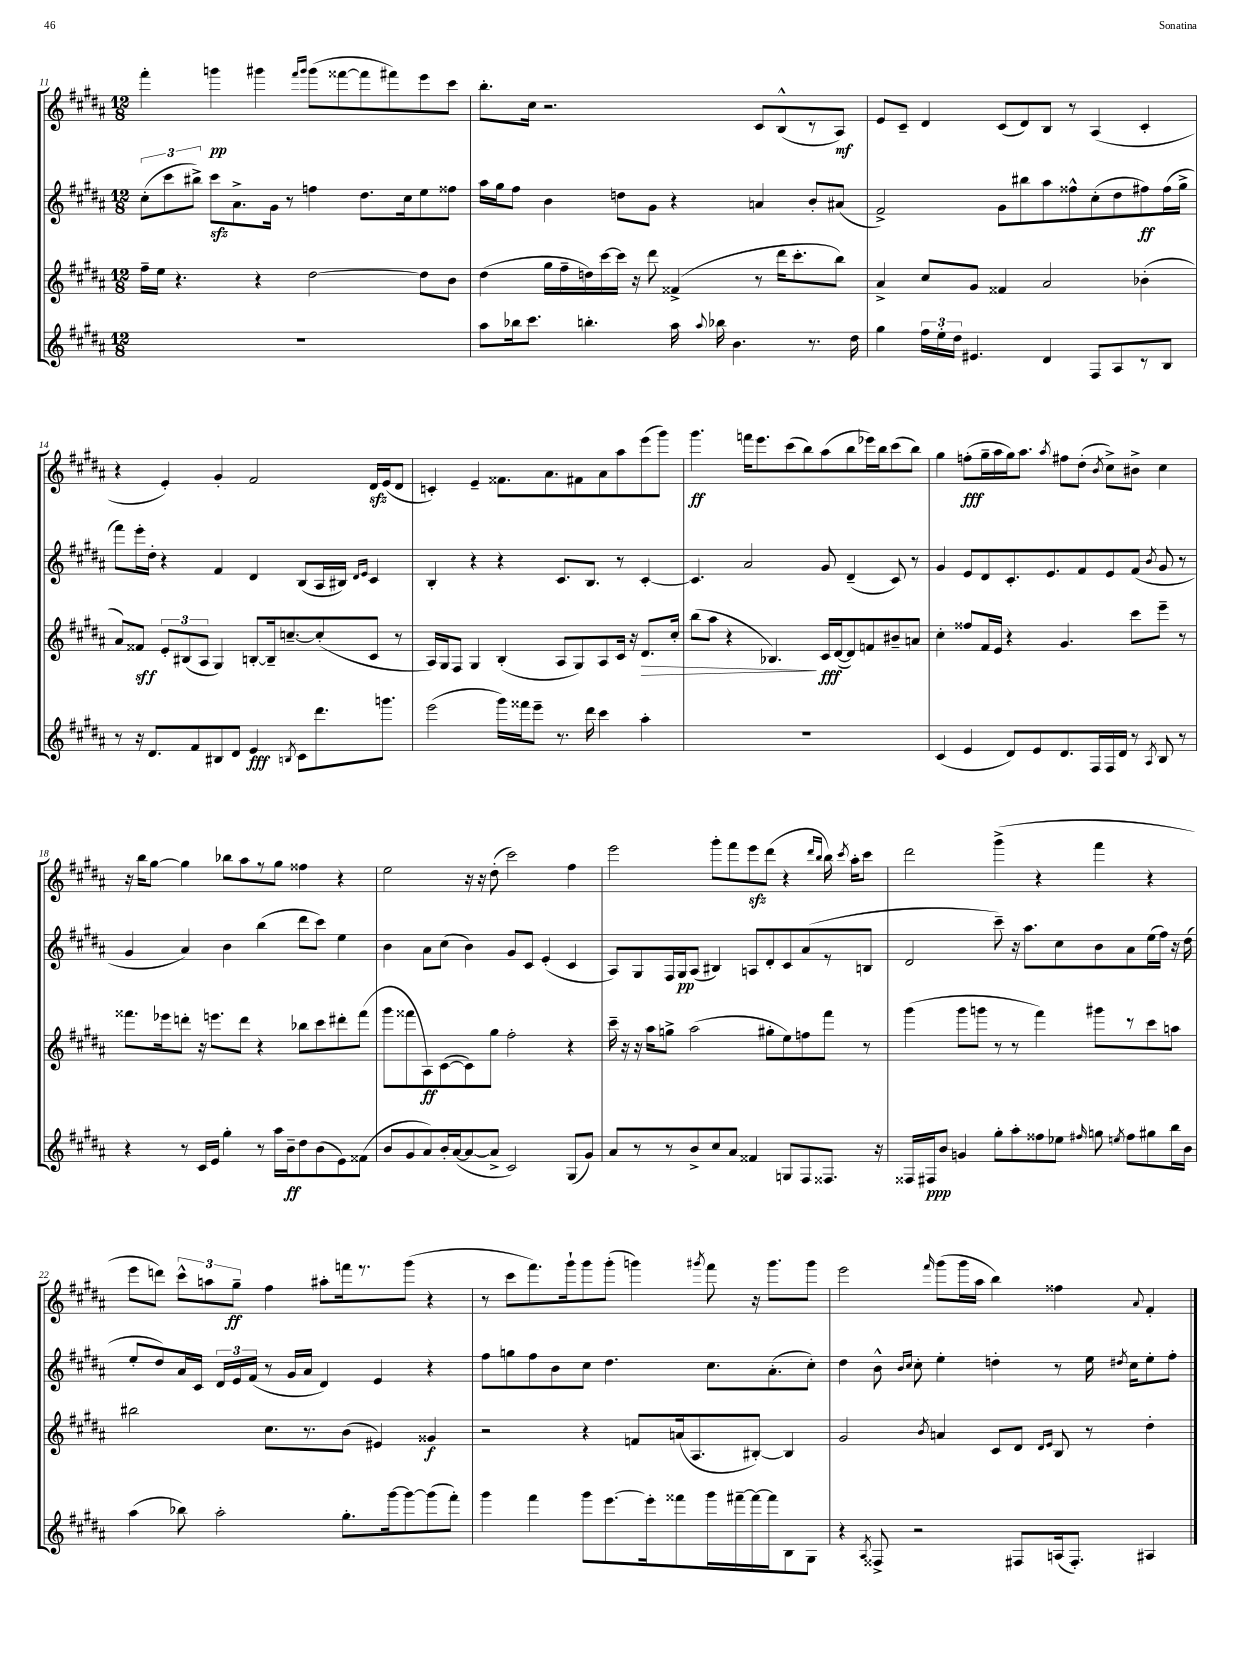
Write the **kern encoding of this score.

**kern	**dynam	**kern	**dynam	**kern	**dynam	**kern	**dynam
*part4	*part4	*part3	*part3	*part2	*part2	*part1	*part1
*staff4	*staff4	*staff3	*staff3	*staff2	*staff2	*staff1	*staff1
*clefG2	*	*clefG2	*	*clefG2	*	*clefG2	*
*k[f#c#g#d#a#]	*	*k[f#c#g#d#a#]	*	*k[f#c#g#d#a#]	*	*k[f#c#g#d#a#]	*
*M12/8	*	*M12/8	*	*M12/8	*	*M12/8	*
=11	=11	=11	=11	=11	=11	=11	=11
1.r	.	16ff#~\LL	.	(12cc#'\L	.	4fff#'\	.
.	.	16ee\JJ	.	.	.	.	.
.	.	.	.	12ccc#\	.	.	.
.	.	4.r	.	.	.	.	.
.	.	.	.	12bb#X^\J)	.	.	.
.	.	.	.	8ccc#zz\L	.	4gggn\	pp
.	.	.	.	8.a#^\	.	.	.
.	.	4r	.	.	.	4ggg#X\	.
.	.	.	.	16g#\Jk	.	.	.
.	.	.	.	8r	.	.	.
.	.	.	.	.	.	16qqfff#/LL	.
.	.	.	.	.	.	16qqggg#/JJ	.
.	.	[2dd#\	.	4ffn\	.	(8ggg#\L	.
.	.	.	.	.	.	[8fff##X\	.
.	.	.	.	8.dd#\L	.	8fff##\]	.
.	.	.	.	.	.	8fff#X\)	.
.	.	.	.	16cc#\k	.	.	.
.	.	8dd#\L]	.	8ee\	.	8eee\	.
.	.	8b\J	.	8ff##X\J	.	8ccc#\J	.
=12	=12	=12	=12	=12	=12	=12	=12
8aa#\L	.	(4dd#\	.	16aa#\LL	.	8.bb'\L	.
.	.	.	.	16gg#\J	.	.	.
16bb-X\k	.	.	.	8ff#\J	.	.	.
8.ccc#\J	.	.	.	.	.	16cc#\Jk	.
.	.	16gg#\LL	.	4b\	.	2.r	.
.	.	16ff#~\	.	.	.	.	.
4.bbn'\	.	16ddn\)	.	.	.	.	.
.	.	[16ccc#\	.	.	.	.	.
.	.	16ccc#\JJ]	.	8ddn\L	.	.	.
.	.	16r	.	.	.	.	.
.	.	8ddd#\	.	8g#\J	.	.	.
16aa#\	.	(4f##X^/	.	4r	.	.	.
8qqaa#/	.	.	.	.	.	.	.
16bb-X\	.	.	.	.	.	.	.
4.b\	.	.	.	.	.	.	.
.	.	8r	.	4an/	.	8c#/L	.
.	.	16ddd#\KL	.	.	.	(8B^^/	.
.	.	8.ccc#'\	.	.	.	.	.
8.r	.	.	.	8b'/L	.	8r	.
.	.	8bb\J)	.	(8a#X/J	.	8A#/J)	mf
16dd#\	.	.	.	.	.	.	.
=13	=13	=13	=13	=13	=13	=13	=13
4gg#\	.	4a#^/	.	2f#^/)	.	8e/L	.
.	.	.	.	.	.	8c#~/J	.
24ff#\LL	.	8cc#/L	.	.	.	4d#/	.
24ee'\	.	.	.	.	.	.	.
24dd#\JJ	.	.	.	.	.	.	.
4.e#X/	.	8g#/J	.	.	.	.	.
.	.	4f##X/	.	8g#\L	.	(8c#/L	.
.	.	.	.	8bb#X\	.	8d#/)	.
4d#/	.	2a#/	.	8aa#\	.	8B/J	.
.	.	.	.	8ff##X^^\	.	8r	.
8F#/L	.	.	.	(8cc#'\	.	(4A#/	.
8A#/	.	.	.	8dd#\	.	.	.
8r	.	(4b-X'\	.	8ff#X\)	ff	4c#'/	.
8B/J	.	.	.	(16ff#\L	.	.	.
.	.	.	.	16gg#^\JJ	.	.	.
!!LO:LB:g=z
=14	=14	=14	=14	=14	=14	=14	=14
8r	.	8a#/L)	.	8fff#\L)	.	4r	.
16r	.	8f##X/J	sff	16eee'\L	.	.	.
8.d#/L	.	.	.	16dd#'\JJ	.	.	.
.	.	12e'/L	.	4r	.	4e'/)	.
.	.	(12B#X/	.	.	.	.	.
8f#/	.	.	.	.	.	.	.
.	.	12A#/J	.	.	.	.	.
8B#X/	.	4G#/)	.	4f#/	.	4g#'/	.
8d#/J	.	.	.	.	.	.	.
4e/	fff	[8Bn'/L	.	4d#/	.	2f#/	.
.	.	16B~/k]	.	.	.	.	.
.	.	[8.ccn~/	.	.	.	.	.
8qBn/	.	.	.	.	.	.	.
8c#\L	.	.	.	(8B/L	.	.	.
8.ddd#\	.	(8cc'/]	.	16A#/L	.	.	.
.	.	.	.	16B#X/JJ)	.	.	.
.	.	.	.	16qqd#/LL	.	.	.
.	.	.	.	16qqe/JJ	.	.	.
.	.	8c#/J	.	4c#/	.	16d#zz/LL	.
8.gggn\J	.	.	.	.	.	(16e/J	.
.	.	8r	.	.	.	8d#/J	.
=15	=15	=15	=15	=15	=15	=15	=15
(2eee\	.	16A#/LL)	.	4B'/	.	4cn'/)	.
.	.	16G#/J	.	.	.	.	.
.	.	8F#/J	.	.	.	.	.
.	.	4G#/	.	4r	.	4e~/	.
16ggg#\LL)	.	(4B'/	.	4r	.	8.f##X\L	.
16fff##X\J	.	.	.	.	.	.	.
8eee~\J	.	.	.	.	.	.	.
.	.	.	.	.	.	8.a#\	.
8.r	.	8A#/L	.	8.c#/L	.	.	.
.	.	8G#/)	.	.	.	8f#X\	.
16ddd#\	.	.	.	8.B/J	.	.	.
4ccc#\	.	8A#/	.	.	.	8a#\	.
.	.	16c#/Jk	.	8r	.	8aa#\	.
.	.	16r	.	.	.	.	.
!	!	!	!LO:HP:b	!	!	!	!
4aa#'\	.	8.d#/L	>	[4c#'/	.	(8eee\	.
.	.	.	.	.	.	8ggg#\J)	.
.	.	16cc#'/Jk	.	.	.	.	.
=16	=16	=16	=16	=16	=16	=16	=16
1.r	.	(8bb\L	.	4.c#/]	.	4.ggg#\	ff
.	.	8aa#\J	.	.	.	.	.
.	.	4r	.	.	.	.	.
.	.	.	.	2a#/	.	16fffn\KL	.
.	.	.	.	.	.	8.eee\	.
.	.	4.B-X/)	.	.	.	.	.
.	.	.	.	.	.	(8ccc#\	.
.	.	.	.	.	.	8bb\)	.
.	.	16c#/LL	] fff	8g#/	.	(8aa#\	.
.	.	([16d#/J	.	.	.	.	.
.	.	8d#/])	.	(4d#~/	.	8bb\	.
.	.	8fn/	.	.	.	16eee-X\L)	.
.	.	.	.	.	.	16bb\J	.
.	.	8b#X~/	.	8c#/)	.	(8ccc#\	.
.	.	8an/J	.	8r	.	8bb\J)	.
=17	=17	=17	=17	=17	=17	=17	=17
(4c#/	.	4cc#'\	.	4g#/	.	4gg#\	.
4e/	.	8ff##X/L	.	8e/L	.	(8ffn'\L	fff
.	.	16f#/L	.	8d#/	.	16gg#~\L	.
.	.	16e/JJ	.	.	.	16aa#\	.
8d#/L)	.	4r	.	8.c#'/	.	16gg#\J)	.
.	.	.	.	.	.	8.aa#\J	.
8e/	.	.	.	.	.	.	.
.	.	.	.	8.e/	.	.	.
.	.	.	.	.	.	8qaa#/	.
8.d#/	.	4.g#/	.	.	.	8ff#X\L	.
.	.	.	.	8f#/	.	(8dd#'\J	.
16F#/L	.	.	.	.	.	.	.
.	.	.	.	.	.	8qb/	.
16F#/	.	.	.	8e/	.	8cc#^\L)	.
16d#/JJ	.	.	.	.	.	.	.
8r	.	8ccc#\L	.	(8f#/J	.	8b#X^\J	.
8qA#/	.	.	.	8qb/	.	.	.
8B/	.	8eee~\J	.	8g#/	.	4cc#\	.
8r	.	8r	.	8r	.	.	.
!!LO:LB:g=z
=18	=18	=18	=18	=18	=18	=18	=18
4r	.	8.fff##X\L	.	4g#/	.	16r	.
.	.	.	.	.	.	16bb\KL	.
.	.	.	.	.	.	[8gg#\J	.
.	.	16eee-X\k	.	.	.	.	.
8r	.	8dddn'\J	.	4a#/)	.	4gg#\]	.
16c#/LL	.	16r	.	.	.	.	.
16e/JJ	.	8.eeen\L	.	.	.	.	.
4gg#'\	.	.	.	4b\	.	8bb-X\L	.
.	.	8ddd\J	.	.	.	8aa#\	.
8r	.	4r	.	(4bb\	.	8r	.
16aa#\LL	.	.	.	.	.	8gg#\J	.
16b~\J	ff	.	.	.	.	.	.
8dd#\	.	8bb-X\L	.	8ddd#\L	.	4ff##X\	.
(8b\	.	8ccc#\	.	8ccc#\J)	.	.	.
8e\)	.	8ddd#X'\	.	4ee\	.	4r	.
(8f##X\J	.	(8fff##\J	.	.	.	.	.
=19	=19	=19	=19	=19	=19	=19	=19
8b/L	.	8ggg#\L	.	4b\	.	2ee\	.
8g#/	.	8fff##X\	.	.	.	.	.
8a#/)	.	8A#\)	ff	8a#\L	.	.	.
16b'/L	.	([8c#\	.	(8cc#\J	.	.	.
([16a#/J	.	.	.	.	.	.	.
8a#/_	.	8c#\])	.	4b\)	.	16r	.
.	.	.	.	.	.	16r	.
8a#^/J]	.	8gg#\J	.	.	.	(8dd#'\	.
2c#/)	.	2ff#'\	.	8g#/L	.	2ccc#\)	.
.	.	.	.	8c#/J	.	.	.
.	.	.	.	(4e'/	.	.	.
(8G#/L	.	4r	.	4c#/	.	4ff#\	.
8g#/J)	.	.	.	.	.	.	.
=20	=20	=20	=20	=20	=20	=20	=20
8a#/L	.	16ccc#~\	.	8A#/L)	.	2eee\	.
.	.	16r	.	.	.	.	.
8r	.	16r	.	8G#/	.	.	.
.	.	16aa#\KL	.	.	.	.	.
8r	.	8ggn^\J	.	16F#/L	.	.	.
.	.	.	.	16G#/J	pp	.	.
8b^/	.	(2aa#\	.	(8A#/J	.	.	.
8cc#/	.	.	.	4B#X/)	.	8ggg#'\L	.
8a#/J	.	.	.	.	.	8fff#\	.
4f##X/	.	.	.	8An/L	.	8eeezz\	.
.	.	8gg#X'\L	.	8d#'/	.	(8ddd#\J	.
8Gn/L	.	8ee\)	.	8c#/	.	4r	.
8F#/	.	8ffn\	.	(8a#/	.	.	.
.	.	.	.	.	.	16qqddd#/LL	.
.	.	.	.	.	.	16qqbb/JJ	.
8.F##X/J	.	8fff#\J	.	8r	.	16bb\)	.
.	.	.	.	.	.	8qccc#/	.
.	.	.	.	.	.	16aa#'\KL	.
.	.	8r	.	8Bn/J	.	8ccc#\J	.
16r	.	.	.	.	.	.	.
=21	=21	=21	=21	=21	=21	=21	=21
16F##X/LL	.	(4ggg#\	.	2d#/	.	2ddd#\	.
16F#X/J	ppp	.	.	.	.	.	.
8b/J	.	.	.	.	.	.	.
4gn/	.	8ggg#\L	.	.	.	.	.
.	.	8gggn\J	.	.	.	.	.
8gg#'\L	.	8r	.	8ccc#~\)	.	(4ggg#^\	.
8aa#'\	.	8r	.	16r	.	.	.
.	.	.	.	8.aa#\L	.	.	.
8ff##X\	.	4fff#\)	.	.	.	4r	.
8ee-X\J	.	.	.	8cc#\	.	.	.
16qqff#X/	.	.	.	.	.	.	.
8ggn\	.	8ggg#X\L	.	8b\	.	4fff#\	.
8qeen/	.	.	.	.	.	.	.
8ff#\L	.	8r	.	8a#\	.	.	.
8gg#X\	.	8ccc#\	.	(16ee\L	.	4r	.
.	.	.	.	16ff#\JJ)	.	.	.
16bb\L	.	8aan\J	.	16r	.	.	.
16b\JJ	.	.	.	(16dd#\	.	.	.
!!LO:LB:g=z
=22	=22	=22	=22	=22	=22	=22	=22
(4aa#\	.	2bb#X\	.	8ee'/L	.	8eee\L	.
.	.	.	.	8dd#/)	.	8dddn\J)	.
8bb-X\)	.	.	.	16a#/L	.	12ccc#^^\L	.
.	.	.	.	16c#/JJ	.	.	.
.	.	.	.	.	.	12aan\	.
2aa#'\	.	.	.	24d#/LL	.	.	.
.	.	.	.	24e/	.	12gg#~\J	ff
.	.	.	.	(24f#/JJ	.	.	.
.	.	8.cc#\L	.	8r	.	4ff#\	.
.	.	.	.	16g#/LL	.	.	.
.	.	8.r	.	16a#/JJ	.	.	.
.	.	.	.	4d#/)	.	8aa#X'\L	.
8.gg#'\L	.	(8b\J	.	.	.	16fffn\k	.
.	.	.	.	.	.	8.r	.
.	.	4e#X/)	.	4e/	.	.	.
[16ggg#\k	.	.	.	.	.	.	.
8ggg#\_	.	.	.	.	.	(8ggg#\J	.
(8ggg#\]	.	4g##X/	f	4r	.	4r	.
8fff#'\J)	.	.	.	.	.	.	.
=23	=23	=23	=23	=23	=23	=23	=23
4ggg#\	.	2r	.	8ff#\L	.	8r	.
.	.	.	.	8ggn\	.	8ccc#\L	.
4fff#\	.	.	.	8ff#\	.	8.fff#\)	.
.	.	.	.	8b\	.	.	.
.	.	.	.	.	.	16ggg#`\k	.
8ggg#\L	.	4r	.	8cc#\J	.	8ggg#\	.
[8.eee\	.	.	.	4.dd#\	.	(8ggg#'\J	.
.	.	8fn/L	.	.	.	4gggn\)	.
16eee'\k]	.	.	.	.	.	.	.
8fff##X\	.	(16an/k	.	.	.	.	.
.	.	8.A#/	.	.	.	.	.
.	.	.	.	.	.	8qggg#X/	.
16ggg#\L	.	.	.	8.cc#\L	.	8fff#\	.
[16fff#X~\	.	.	.	.	.	.	.
16fff#\_	.	[8B#X'/J)	.	.	.	16r	.
16fff#\J]	.	.	.	(8.a#'\	.	8.ggg#\L	.
8B\	.	4B#/]	.	.	.	.	.
8G#\J	.	.	.	8cc#'\J)	.	8ggg#\J	.
=24	=24	=24	=24	=24	=24	=24	=24
4r	.	2g#/	.	4dd#\	.	2eee\	.
8qA#/	.	.	.	.	.	.	.
8F##X^/	.	.	.	8b^^\	.	.	.
.	.	.	.	16qqb/LL	.	.	.
.	.	.	.	16qqcc#/JJ	.	.	.
2r	.	.	.	8cc#'\	.	.	.
.	.	8qb/	.	.	.	16qqfff#/	.
.	.	4an/	.	4ee'\	.	(8ggg#\L	.
.	.	.	.	.	.	16ggg#\L	.
.	.	.	.	.	.	16aa#\JJ	.
.	.	8c#/L	.	4ddn'\	.	4bb\)	.
8F#X/L	.	8d#/J	.	.	.	.	.
.	.	16qqd#/LL	.	.	.	.	.
.	.	16qqe/JJ	.	.	.	.	.
(16An/k	.	8B/	.	8r	.	4ff##X\	.
8.F#'/J)	.	.	.	.	.	.	.
.	.	8r	.	16ee\	.	.	.
.	.	.	.	8qdd#X/	.	.	.
.	.	.	.	16cc#\KL	.	.	.
.	.	.	.	.	.	8qqa#/	.
4A#X/	.	4dd#'\	.	8ee'\	.	4f#'/	.
.	.	.	.	8ff#'\J	.	.	.
==	==	==	==	==	==	==	==
*-	*-	*-	*-	*-	*-	*-	*-
